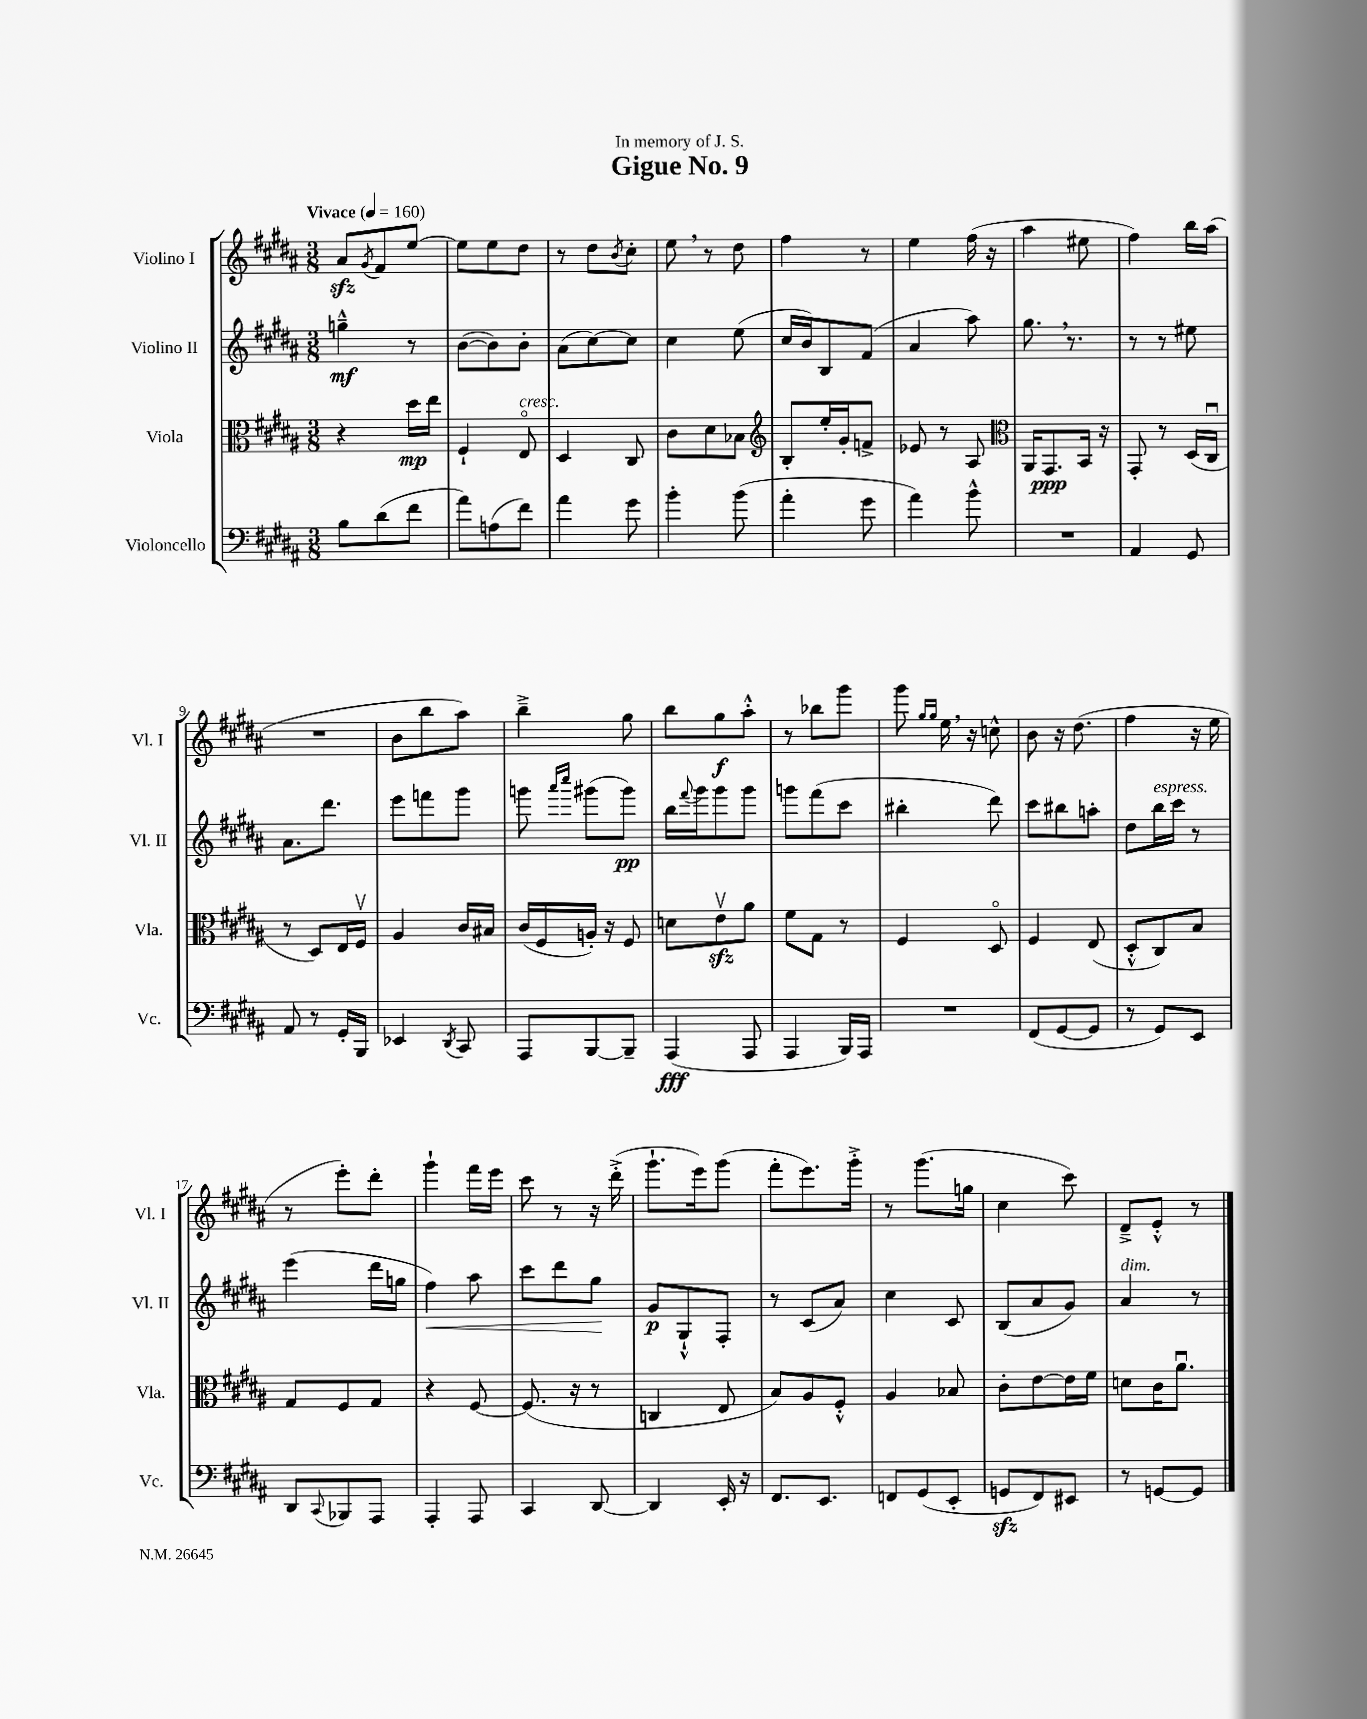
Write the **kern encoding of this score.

**kern	**dynam	**kern	**dynam	**kern	**dynam	**kern	**dynam
*part4	*part4	*part3	*part3	*part2	*part2	*part1	*part1
*staff4	*staff4	*staff3	*staff3	*staff2	*staff2	*staff1	*staff1
*I"Violoncello	*	*I"Viola	*	*I"Violino II	*	*I"Violino I	*
*I'Vc.	*	*I'Vla.	*	*I'Vl. II	*	*I'Vl. I	*
*clefF4	*	*clefC3	*	*clefG2	*	*clefG2	*
*k[f#c#g#d#a#]	*	*k[f#c#g#d#a#]	*	*k[f#c#g#d#a#]	*	*k[f#c#g#d#a#]	*
*M3/8	*	*M3/8	*	*M3/8	*	*M3/8	*
*MM160	*	*MM160	*	*MM160	*	*MM160	*
=1	=1	=1	=1	=1	=1	=1	=1
!	!	!	!	!	!	!LO:TX:a:B:t=Vivace	!
8B\L	.	4r	.	4ggn~^^\	mf	8a#zz/L	.
.	.	.	.	.	.	8qg#/	.
(8d#\	.	.	.	.	.	8f#/	.
8f#\J	.	16dd#\LL	mp	8r	.	[8ee/J	.
.	.	16ee\JJ	.	.	.	.	.
=2	=2	=2	=2	=2	=2	=2	=2
8a#\L)	.	4F#`/	.	([8b\L	.	8ee\L]	.
(8An\	.	.	.	8b\])	.	8ee\	.
!	!	!LO:TX:a:i:t=cresc.	!	!	!	!	!
8f#\J)	.	8E/	.	8b'\J	.	8dd#\J	.
=3	=3	=3	=3	=3	=3	=3	=3
4a#\	.	4D#/	.	(8a#\L	.	8r	.
.	.	.	.	[8cc#\)	.	8dd#\L	.
.	.	.	.	.	.	8qb/	.
8g#\	.	8C#/	.	8cc#\J]	.	8cc#'\J	.
=4	=4	=4	=4	=4	=4	=4	=4
4b'\	.	8c#\L	.	4cc#\	.	8ee,\	.
.	.	8d#\	.	.	.	8r	.
(8b\	.	8B-X\J	.	(8ee\	.	8dd#\	.
=5	=5	=5	=5	=5	=5	=5	=5
*	*	*clefG2	*	*	*	*	*
4a#'\	.	8B'/L	.	16cc#/LL	.	4ff#\	.
.	.	.	.	16b/J)	.	.	.
.	.	16ee'/L	.	8B/	.	.	.
.	.	16g#'/J	.	.	.	.	.
8g#\	.	8fn^/J	.	(8f#/J	.	8r	.
=6	=6	=6	=6	=6	=6	=6	=6
4a#\)	.	8e-X/	.	4a#/	.	4ee\	.
.	.	8r	.	.	.	.	.
8b^^\	.	8A#/	.	8aa#\)	.	(16ff#\	.
.	.	.	.	.	.	16r	.
=7	=7	=7	=7	=7	=7	=7	=7
*	*	*clefC3	*	*	*	*	*
4.r	.	16AA#/KL	.	8.gg#,\	.	4aa#\	.
.	.	8.GG#/	ppp	.	.	.	.
.	.	.	.	8.r	.	.	.
.	.	16BB/Jk	.	.	.	8ee#X\	.
.	.	16r	.	.	.	.	.
=8	=8	=8	=8	=8	=8	=8	=8
4AA#/	.	8GG#'/	.	8r	.	4ff#\)	.
.	.	8r	.	8r	.	.	.
8GG#/	.	(16D#/LL	.	8ee#X\	.	16bb\LL	.
.	.	16C#u/JJ	.	.	.	(16aa#\JJ	.
!!LO:LB:g=z
=9	=9	=9	=9	=9	=9	=9	=9
8AA#/	.	8r	.	8.a#\L	.	4.r	.
8r	.	8D#/L)	.	.	.	.	.
.	.	.	.	8.ddd#\J	.	.	.
16GG#'/LL	.	16E/L	.	.	.	.	.
16BBB/JJ	.	16F#v/JJ	.	.	.	.	.
=10	=10	=10	=10	=10	=10	=10	=10
4EE-X/	.	4A#/	.	8eee\L	.	8b\L	.
.	.	.	.	8fffn\	.	8bb\	.
8qDD#/	.	.	.	.	.	.	.
8CC#/	.	16c#/LL	.	8ggg#\J	.	8aa#\J)	.
.	.	16B#X/JJ	.	.	.	.	.
=11	=11	=11	=11	=11	=11	=11	=11
8AAA#/L	.	(16c#/LL	.	8gggn\	.	4bb~^\	.
.	.	16F#/	.	.	.	.	.
.	.	.	.	16qqaaa#/LL	.	.	.
.	.	.	.	16qqcccc#/JJ	.	.	.
[8BBB/	.	16An'/JJ)	.	(8ggg#X\L	.	.	.
.	.	16r	.	.	.	.	.
8BBB~/J]	.	8F#/	.	8ggg#\J)	pp	8gg#\	.
=12	=12	=12	=12	=12	=12	=12	=12
(4AAA#/	fff	8dn\L	.	16bb\LL	.	8bb\L	.
.	.	.	.	8qqfff#/	.	.	.
.	.	.	.	16ggg#\J	.	.	.
.	.	8ezzv\	.	8ggg#\	.	8gg#\	f
8AAA#/	.	8a#\J	.	8ggg#\J	.	8aa#'^^\J	.
=13	=13	=13	=13	=13	=13	=13	=13
4AAA#/	.	8f#\L	.	8gggn\L	.	8r	.
.	.	8G#\J	.	(8fff#\	.	8bb-X\L	.
16BBB/LL)	.	8r	.	8ccc#\J	.	8ggg#\J	.
16AAA#/JJ	.	.	.	.	.	.	.
=14	=14	=14	=14	=14	=14	=14	=14
4.r	.	4F#/	.	4bb#X'\	.	8ggg#\	.
.	.	.	.	.	.	16qqgg#/LL	.
.	.	.	.	.	.	16qqgg#/JJ	.
.	.	.	.	.	.	16ee,\	.
.	.	.	.	.	.	16r	.
.	.	8D#/	.	8ddd#\)	.	8ccn^^\	.
=15	=15	=15	=15	=15	=15	=15	=15
(8FF#/L	.	4F#/	.	8ccc#\L	.	8b\	.
[8GG#/	.	.	.	8bb#X\	.	16r	.
.	.	.	.	.	.	(8.dd#\	.
8GG#/J]	.	(8E/	.	8aan'\J	.	.	.
=16	=16	=16	=16	=16	=16	=16	=16
8r	.	8D#'^^/L	.	8dd#\L	.	4ff#\	.
!	!	!	!	!LO:TX:a:i:t=espress.	!	!	!
8GG#/L)	.	8C#/)	.	16bb\L	.	.	.
.	.	.	.	16ccc#\JJ	.	.	.
8EE/J	.	8B/J	.	8r	.	16r	.
.	.	.	.	.	.	16ee\	.
!!LO:LB:g=z
=17	=17	=17	=17	=17	=17	=17	=17
8DD#/L	.	8G#/L	.	(4eee\	.	8r	.
8qqCC#/	.	.	.	.	.	.	.
8BBB-X/	.	8F#/	.	.	.	8eee'\L)	.
8AAA#/J	.	8G#/J	.	16ddd#\LL	.	8ddd#'\J	.
.	.	.	.	16ggn\JJ	.	.	.
=18	=18	=18	=18	=18	=18	=18	=18
!	!	!	!	!	!LO:HP:b	!	!
4AAA#'/	.	4r	.	4ff#\)	<	4ggg#`\	.
8AAA#/	.	[8F#/	.	8aa#\	.	16fff#\LL	.
.	.	.	.	.	.	16eee\JJ	.
=19	=19	=19	=19	=19	=19	=19	=19
4CC#/	.	(8.F#/]	.	8ccc#\L	.	8ccc#\	.
.	.	.	.	8ddd#\	.	8r	.
.	.	16r	.	.	.	.	.
[8DD#/	.	8r	.	8gg#\J	.	16r	.
.	.	.	.	.	.	(16ddd#'^\	.
.	.	.	.	.	[	.	.
=20	=20	=20	=20	=20	=20	=20	=20
4DD#/]	.	4Cn/	.	8g#/L	p	8.ggg#`\L	.
.	.	.	.	8G#`^^/	.	.	.
.	.	.	.	.	.	16eee\k)	.
16EE'/	.	8E/	.	8F#'/J	.	(8ggg#\J	.
16r	.	.	.	.	.	.	.
=21	=21	=21	=21	=21	=21	=21	=21
8.FF#/L	.	8B/L)	.	8r	.	8fff#'\L	.
.	.	8A#/	.	(8c#/L	.	8.eee\)	.
8.EE/J	.	.	.	.	.	.	.
.	.	8F#'^^/J	.	8a#/J)	.	.	.
.	.	.	.	.	.	16ggg#'^\Jk	.
=22	=22	=22	=22	=22	=22	=22	=22
8FFn/L	.	4A#/	.	4cc#\	.	8r	.
(8GG#/	.	.	.	.	.	(8.ggg#\L	.
8EE'/J	.	8B-X/	.	8c#/	.	.	.
.	.	.	.	.	.	16ggn\Jk	.
=23	=23	=23	=23	=23	=23	=23	=23
8GGnzz/L	.	8c#'\L	.	(8B/L	.	4cc#\	.
8FF#/)	.	[8e\	.	8a#/	.	.	.
8EE#X/J	.	16e\L]	.	8g#/J)	.	8ccc#\)	.
.	.	16f#\JJ	.	.	.	.	.
=24	=24	=24	=24	=24	=24	=24	=24
!	!	!	!	!LO:TX:a:i:t=dim.	!	!	!
8r	.	8dn\L	.	4a#/	.	8d#~^/L	.
[8GGn/L	.	16c#\K	.	.	.	8e'^^/J	.
.	.	8.a#u\J	.	.	.	.	.
8GG/J]	.	.	.	8r	.	8r	.
==	==	==	==	==	==	==	==
*-	*-	*-	*-	*-	*-	*-	*-
